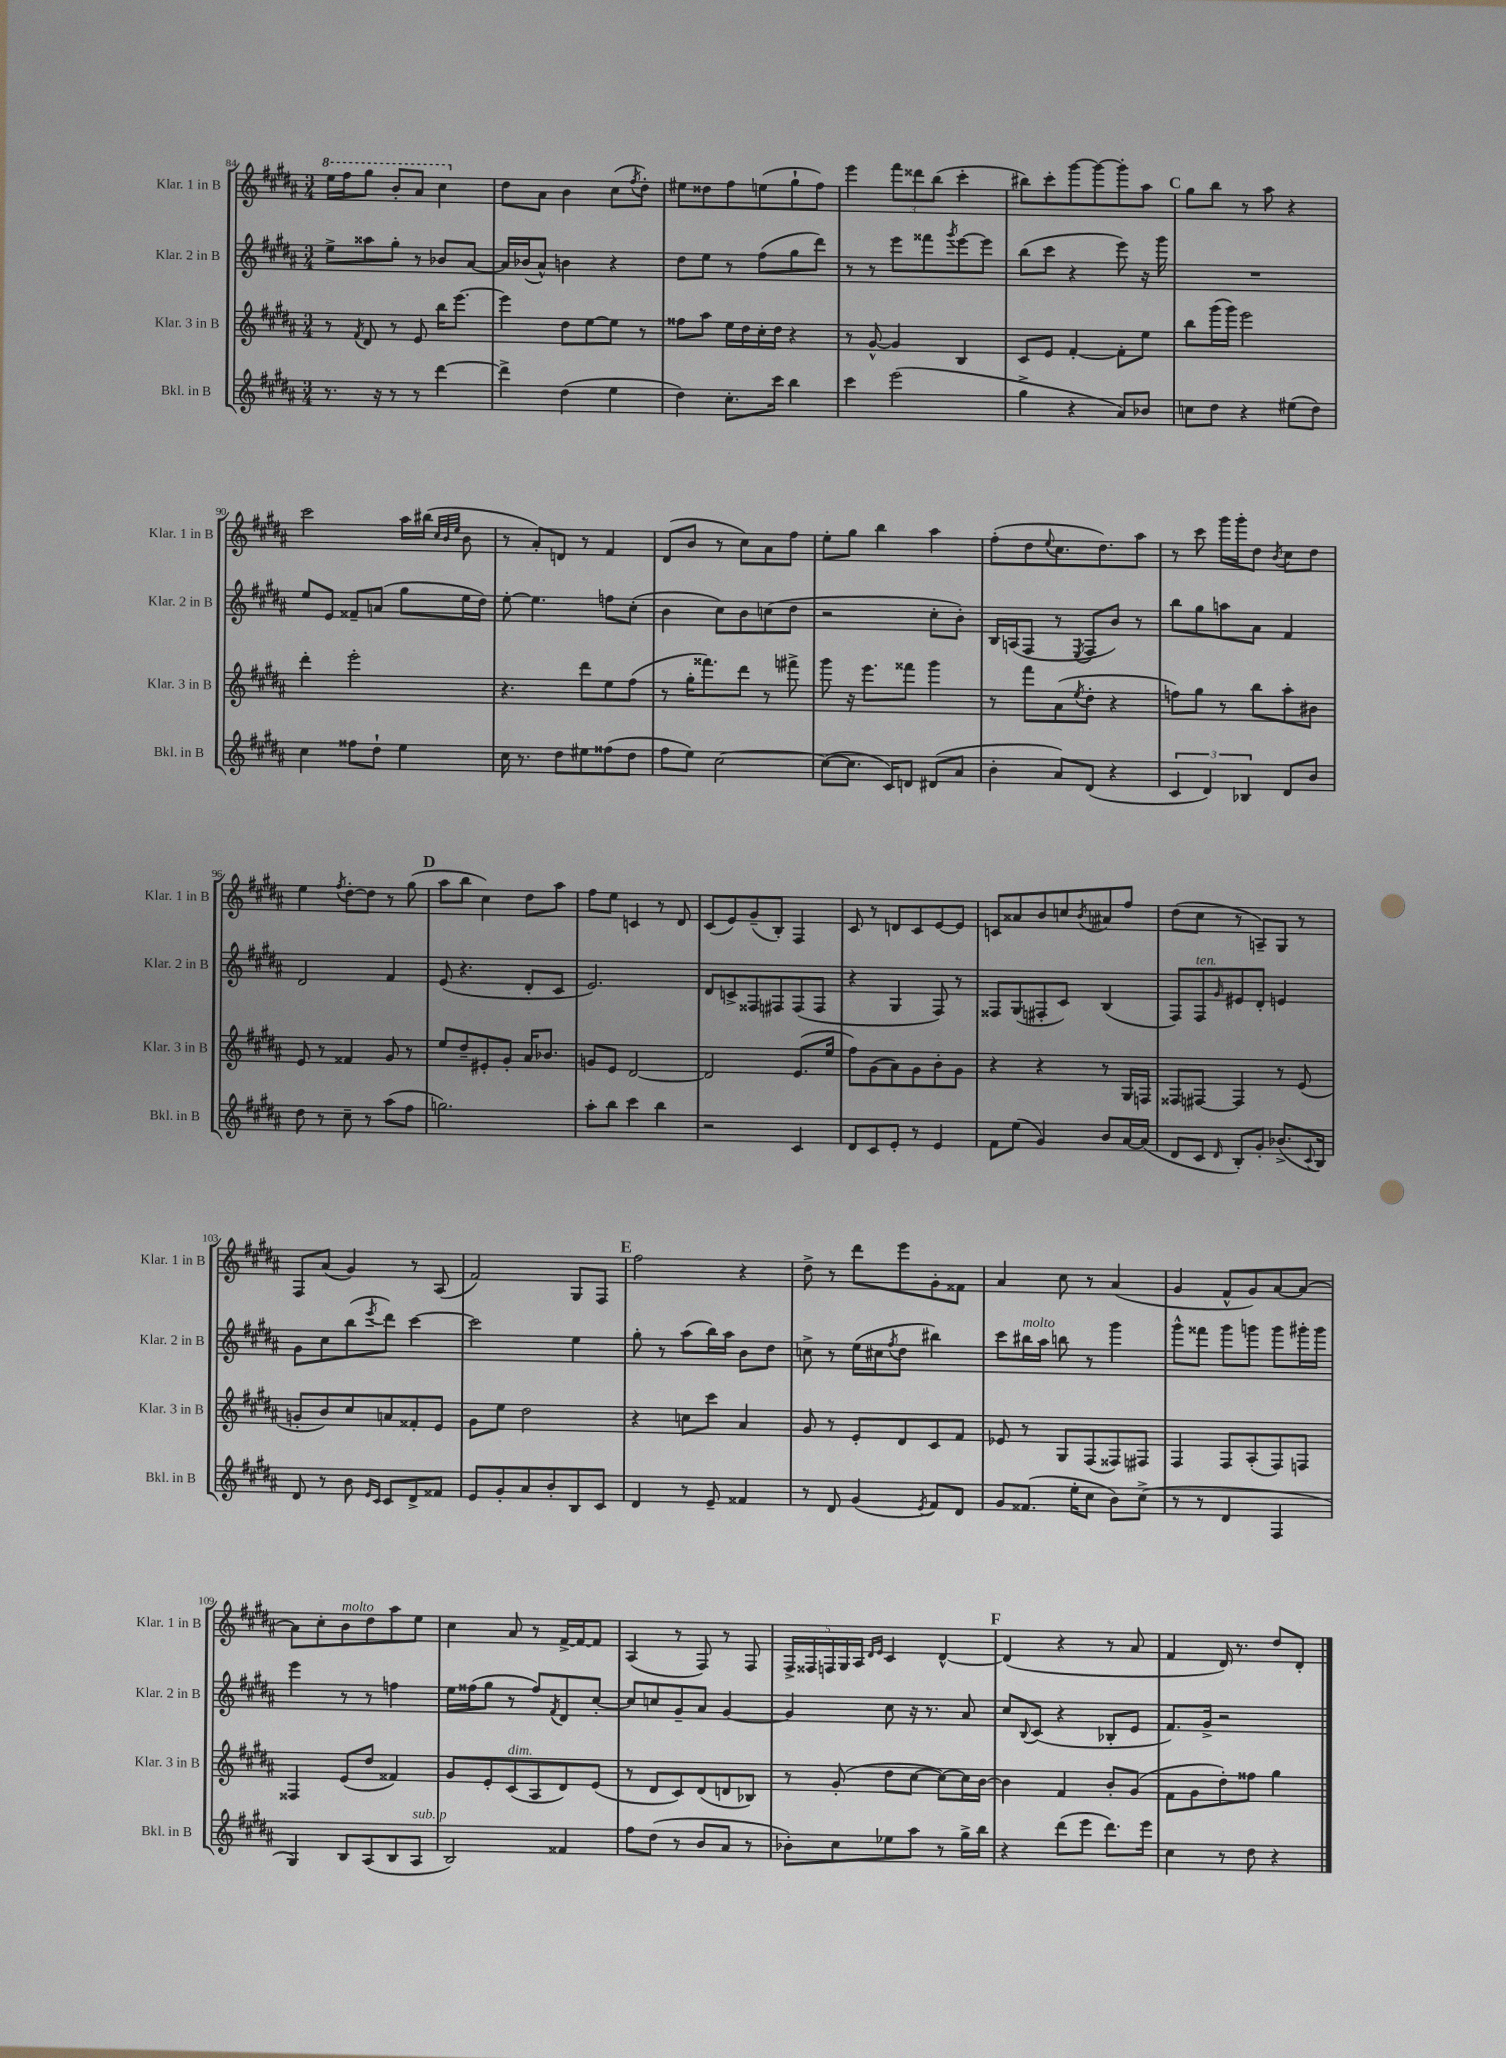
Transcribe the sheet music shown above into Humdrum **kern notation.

**kern	**kern	**kern	**kern
*staff4	*staff3	*staff2	*staff1
*clefG2	*clefG2	*clefG2	*clefG2
*k[f#c#g#d#a#]	*k[f#c#g#d#a#]	*k[f#c#g#d#a#]	*k[f#c#g#d#a#]
*M3/4	*M3/4	*M3/4	*M3/4
8.r	8r	8ee^\L	16eee\LL
.	.	.	16fff#\J
.	8qf#/	.	.
.	8d#/	8aa##\	8ggg#\J
16r	.	.	.
8r	8r	8gg#'\J	8bb'/L
8r	8e/	8r	8aa#/J
[4ddd#\	16bb\LK	8b-/L	4ccc#\
.	[8.eee\J	.	.
.	.	[8a#/J	.
=	=	=	=
4ddd#^\]	4eee\]	16a#/]LL	8dd#\L
.	.	(16b-/J	.
.	.	8a#^^/J)	8a#\J
(4dd#\	8dd#\L	4b\	4b\
.	[8ee\	.	.
4ee\	8ee\]J	4r	(8cc#\L
.	.	.	8qff#/
.	8r	.	8dd#'\J)
=	=	=	=
4dd#\)	8ff##\L	8dd#\L	8ee#\L
.	8aa#\J	8ee\J	8dd##\
8.cc#'\L	16ee\LL	8r	8ff#\
.	16dd#\	.	.
.	16cc#'\	(8ff#\L	(8ee\
16ccc#\Jk	16dd#\JJ	.	.
4bb\	4r	8gg#\	8gg#`\
.	.	8ddd#\J)	8ff#\J)
=	=	=	=
4ccc#\	8r	8r	4eee\
.	[8g#^^/	8r	.
(2eee\	4g#/]	8eee\L	12fff#\L
.	.	.	12ddd##\
.	.	8fff##\	.
.	.	.	(12bb\J
.	.	8qggg#/	.
.	4B/	[8eee\	4ccc#'\
.	.	8eee\]J	.
=	=	=	=
4gg#^\	8c#/L	(8bb\L	8bb#\L)
.	8e/J	8ccc#\J	8ccc#'\
4r	[4f#'/	4r	[8ggg#\
.	.	.	8ggg#\_
8a#/L)	8f#'\]L	8eee\)	8ggg#'\]
8b-/J	8ee\J	16r	8aa#\J
.	.	16ggg#\	.
=	=	=	=
8cc\L	8bb\L	2.r	8gg#\L
8dd#\J	(16ggg#\L	.	8bb\J
.	16ggg#\JJ)	.	.
4r	2eee\	.	8r
.	.	.	8aa#\
(8ee#\L	.	.	4r
8dd#\J)	.	.	.
=	=	=	=
4cc#\	4ddd#'\	8ee/L	2ccc#\
.	.	8e/J	.
8ff##\L	2eee'\	8f##~/L	.
8dd#`\J	.	(8a/J	.
4ee\	.	8gg#\L	16aa#\LL
.	.	.	(16bb#\JJ
.	.	.	32qqcc#/LLL
.	.	.	32qqb/
.	.	.	32qqee/JJJ
.	.	16ee\L	8b\
.	.	16dd#\JJ)	.
=	=	=	=
16cc#\	4.r	[8ee'\	8r
8.r	.	.	.
.	.	4.ee\]	8a#'/L)
8dd#\L	.	.	8d/J
8ee#\	8ddd#\L	.	8r
(8ff##\	8ee\	8ff\L	4f#/
8dd#\J	(8ff#\J	(8cc#'\J	.
=	=	=	=
8ff#\L	8r	4b\	(8d#/L
8ee\J)	16gg#'\LK	.	8b/J
.	8.fff##\)	.	.
[2cc#\	.	8cc#\L)	8r
.	8ddd#\J	8b\	8cc#\L)
.	8r	(8cc\	8a#\
.	8fff#^\	8dd#\J	8ff#\J
=	=	=	=
(8cc#\_L	8ggg#\	2r	8ee'\L
8.cc#\]J	16r	.	8gg#\J
.	8.eee\L	.	.
.	.	.	4bb\
16c#/LK)	.	.	.
8d/J	8fff##\J	.	.
(8d#/L	4ggg#\	8cc#'\L	4aa#\
8a#/J	.	8b'\J)	.
=	=	=	=
4b'\	8r	16B/LL	(8ff#'\L
.	.	(16A/J	.
.	8fff#\L	8F#/J	8dd#\
.	.	.	8qqee/
8a#/L)	(8a#\	8r	8.cc#\
.	8qee/	8qE/	.
(8d#/J	8dd#'\J	8F#/L	.
.	.	.	8.dd#\)
4r	4r	8b/J)	.
.	.	8r	8aa#\J
=	=	=	=
6c#/	8ff\L)	8bb\L	8r
.	8gg#\J	8gg#\	8ccc#\
6d#/)	.	.	.
.	8r	8aa\	16ggg#\LL
.	.	.	16ggg#'\J
6B-/	.	.	.
.	8bb\L	8a#\J	8dd#\J
.	.	.	8qb/
8d#/L	8aa#'\	4f#/	8cc#\L
8b/J	8b#\J	.	8dd#\J
=	=	=	=
8dd#\	8e/	2d#/	4ee\
8r	8r	.	.
.	.	.	8qff#/
8cc#~\	4f##/	.	[8dd#'\L
8r	.	.	8dd#\]J
(8aa#\L	8g#/	4f#/	8r
8ff#\J	8r	.	(8gg#\
=	=	=	=
2.gg\)	8ee/L	(8e/	8aa#\L
.	8dd#~/	4.r	8bb\J
.	8e#'/	.	4cc#\)
.	8g#'/J	.	.
.	16a#/LK	8d#'/L	8dd#\L
.	8.b-/J	.	.
.	.	8c#/J	8aa#\J
=	=	=	=
8aa#'\L	8g/L	2.e/)	8ff#\L
8bb\J	8e/J	.	8ee\J
4ccc#\	[2d#/	.	4c/
4bb\	.	.	8r
.	.	.	8d#/
=	=	=	=
2r	2d#/]	8d#/L	(8c#/L
.	.	8c^/	8e/)
.	.	8F##/	(8g#~/
.	.	8F#/	8B'/J)
4c#/	(8.e/L	(8F#/	4F#/
.	.	8F#/J	.
.	16ee/Jk	.	.
=	=	=	=
8d#/L	8ff#\L)	4r	8c#/
8c#/	(8g#\	.	8r
8e'/J	8a#\)	4G#/	8d/L
8r	8g#\	.	8c#/
4e/	8b'\	8F#/)	[8e/
.	8g#\J	8r	8e/]J
=	=	=	=
8f#\L	4r	8F##/L	8c/L
(8ee\J	.	(8G#/	8a##/
4g#/)	4r	8F#'/	8b/
.	.	8c#/J)	8cc/
.	.	.	8qb/
8b/L	8r	(4B/	8a#/
[16a#/L	16G#/LL	.	8ff#/J
(16a#/]JJ	16F/JJ	.	.
=	=	=	=
8d#/L	8F##/L	8F#/L)	(8dd#\L
8c#/J	[8F#/J	8F#/	8cc#\J
16qqd#/	.	16qqg#/	.
8B'/L)	4F#/]	8e#/	8r
8g#'/J	.	8d#'/J	8A~/L)
(8.b-^/L	8r	4e/	8G#/J
.	(8e/	.	8r
8qqc#/	.	.	.
16B/Jk)	.	.	.
=	=	=	=
8d#/	8g'/L	8g#\L	8F#/L
8r	8b/)	8cc#\	(8a#/J
8b\	8cc#/	(8bb\	4g#/)
16qqe/LL	.	.	.
16qqc#/JJ	.	8qeee/	.
8c#/L	8a/	8ddd#\J)	.
8d#^/	8f##'/	[4ccc#\	8r
8f##/J	8e/J	.	(8A#/
=	=	=	=
8e/L	8g#\L	2ccc#\]	2f#/)
8g#'/	8ee\J	.	.
8a#/	2dd#\	.	.
8b'/	.	.	.
8B/	.	4ee\	8G#/L
8c#/J	.	.	8F#/J
=	=	=	=
4d#/	4r	8gg#'\	2ff#\
.	.	8r	.
8r	8cc\L	(8aa#\L	.
8e~/	8ccc#\J	16bb\L)	.
.	.	16aa#\JJ	.
4f##/	4a#/	8b\L	4r
.	.	8dd#\J	.
=	=	=	=
8r	8g#/	8cc^\	8dd#^\
8d#/	8r	8r	8r
(4g#/	8e'/L	(16ee\LL	8ddd#\L
.	.	16cc#\J	.
.	.	8qff#/	.
.	8d#/	8dd#\J	8eee\
8qe/	.	.	.
8f#/L)	8c#/	4bb#\)	8g#'\
8d#/J	8f#/J	.	8f##\J
=	=	=	=
8g#/L	8e-/	8ccc#\L	4a#/
(8.f##/J	8r	16bb#\L	.
.	.	16aa#\JJ	.
.	8G#/L	8bb\	8cc#\
16ee'\LK	.	.	.
8cc#\J	(8F#/	8r	8r
8b\L)	8F##/)	4ggg#\	(4a#/
(8cc#^\J	8F#/J	.	.
=	=	=	=
8r	4F#/	8ggg#^^\L	4g#/
8r	.	8fff##\J	.
4d#/	8F#/L	8ggg#\L	8f#^^/L
.	(8A#'/	8ggg\J	8g#/)
4F#/	8F#/)	8ggg\L	[8a#/
.	8F/J	16ggg#'\L	8a#/_J
.	.	16ggg#\JJ	.
=	=	=	=
4G#/)	4F##/	4eee\	8a#\]L
.	.	.	8cc#'\
8B/L	(8e/L	8r	8b\
(8A#/	8dd#/J	8r	8dd#\
8B/	4f##/)	4ff\	8aa#\
8A#/J	.	.	8ee\J
=	=	=	=
2B/)	8g#/L	16ee\LL	4cc#\
.	.	(16ff##\J	.
.	8e'/	8gg#\J	.
.	(8c#/	8r	8a#/
.	8A#/	8ff##/L)	8r
.	.	8qf#/	.
4f##/	8d#/)	8d#/	[16f#^/LL
.	.	.	16f#/_J
.	(8e/J	[8cc#'/J	8f#/]J
=	=	=	=
8ff#\L	8r	8cc#/]L	(4A#/
(8dd#\J	8d#/L	8cc/	.
8r	8c#/)	8g#~/	8r
8b/L	(8d#/	8a#/J	8F#/)
8a#/J	8d/	[4g#/	8r
8r	8B-/J)	.	8F#/
=	=	=	=
8b-'\L)	8r	4g#/]	20F#^/LL
.	.	.	20F##/
.	.	.	20F/
8cc#\	(8g#'/	.	.
.	.	.	20G#/
.	.	.	20A#/JJ
.	.	.	16qqd#/LL
.	.	.	16qqe/JJ
8ee-\	8dd#\L	8cc#\	4c#/
8aa#\J	[8cc#\J	16r	.
.	.	8.r	.
8r	8cc#\_L)	.	[4d#^^/
16gg#^\LL	16cc#\]L	8a#/	.
16bb\JJ	[16b\JJ	.	.
=	=	=	=
4r	4b\]	8cc#/L	(4d#/]
.	.	8qqB/	.
.	.	(8c#/J	.
(8ddd#\L	4f#/	4r	4r
8eee\J	.	.	.
8.ddd#\L)	8b'/L	8B-'/L	8r
.	(8g#/J	8e/J	8a#/
16eee\Jk	.	.	.
=	=	=	=
4cc#\	8f#\L	8.f#/L)	4f#/
.	8g#\	.	.
.	.	16g#^/Jk	.
8r	8dd#'\)	2r	16d#/)
.	.	.	8.r
8dd#\	8ff##\J	.	.
4r	4gg#\	.	8dd#/L
.	.	.	8d#'/J
==	==	==	==
*-	*-	*-	*-
